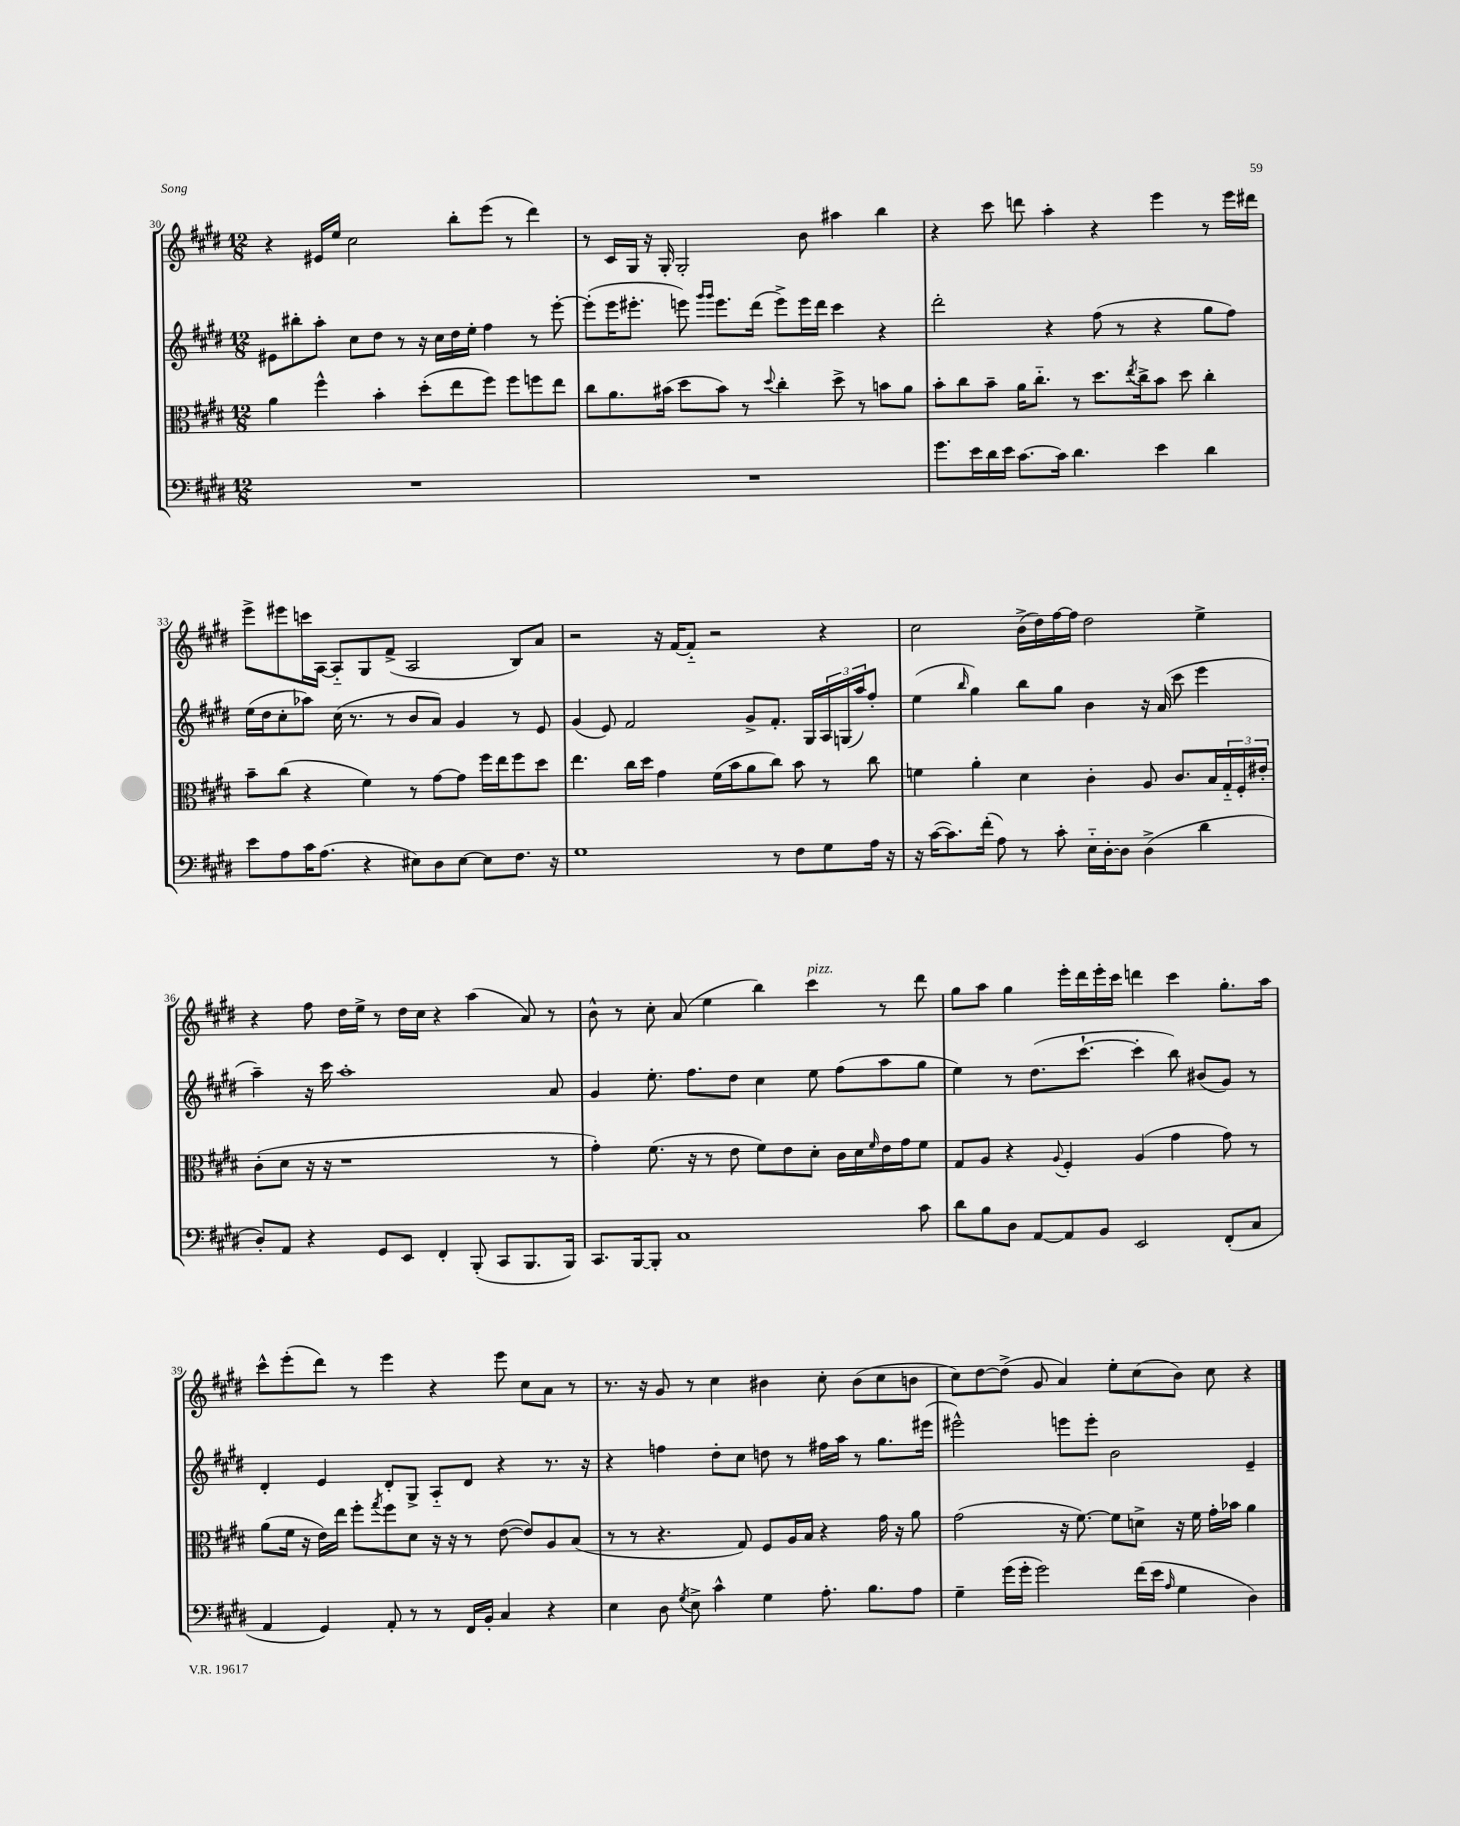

**kern	**kern	**kern	**kern
*staff4	*staff3	*staff2	*staff1
*clefF4	*clefC3	*clefG2	*clefG2
*k[f#c#g#d#]	*k[f#c#g#d#]	*k[f#c#g#d#]	*k[f#c#g#d#]
*M12/8	*M12/8	*M12/8	*M12/8
1.r	4a	8e#	4r
.	.	8bb#'	.
.	4ff#^^	8aa'	16e#
.	.	.	16ee
.	.	8cc#	2cc#
.	4b'	8dd#	.
.	.	8r	.
.	(8dd#'	16r	.
.	.	16cc#	.
.	8ee	16dd#	8bb'
.	.	16ee'	.
.	8ff#)	4ff#	(8eee
.	8ff#	.	8r
.	8ff	8r	4ddd#)
.	8ee	[8eee'	.
=	=	=	=
1.r	8cc#	(8eee']	8r
.	8.a	16eee	16c#
.	.	8.eee#'	16G#
.	.	.	16r
.	(16b#	.	16G#'
.	8dd#	8eee)	2G#'
.	.	16qqggg#	.
.	.	16qqggg#	.
.	8b#)	8.eee	.
.	8r	.	.
.	.	(16ddd#	.
.	8qqdd#	.	.
.	4cc#'	8eee^)	.
.	.	16eee	8b
.	.	16ddd#	.
.	8dd#^	4ccc#	4aa#
.	8r	.	.
.	8b	4r	4bb
.	8a	.	.
=	=	=	=
8.g#	8b'	2ddd#'	4r
.	8cc#	.	.
16e	.	.	.
16d#	8b~	.	8ccc#
16e	.	.	.
[8.c#	16a	.	8ddd
.	8.cc#'~	.	.
.	.	4r	4aa'
16c#]	.	.	.
4.d#	8r	.	.
.	8.dd#	(8ff#	4r
.	.	8r	.
.	8qee	.	.
.	16cc#^	.	.
4e	8b	4r	4eee
.	8dd#	.	.
4d#	4cc#'	8gg#	8r
.	.	8ff#)	16eee
.	.	.	16ddd#
=	=	=	=
8e	8b~	(16ee	8eee^
.	.	16dd#	.
8A	(8cc#	8cc#'	8eee#
16c#	4r	8aa-)	16ccc
(8.A	.	.	[16A
.	.	(16cc#	8A'~]
.	.	8.r	.
4r	4f#)	.	8G#
.	.	8r	(8f#^
8E#)	8r	8b	2A
8D#	[8g#	8a)	.
[8E#	8g#]	4g#	.
8E#]	16ff#	.	.
.	16ee	.	.
8.F#	8ff#	8r	8B)
.	8dd#	8e	8a
16r	.	.	.
=	=	=	=
1G#	4.ee	(4g#	2r
.	.	8e)	.
.	16cc#	2f#	.
.	16dd#	.	.
.	4g#	.	16r
.	.	.	[16f#
.	.	.	8f#'~]
.	(16f#	.	2r
.	16b	.	.
.	8a	8g#^	.
8r	8cc#)	8.f#'	.
8F#	8b	.	.
.	.	16G#	.
8G#	8r	24A	4r
.	.	(24G	.
.	.	24aa)	.
16A	8cc#	8ff#'	.
16r	.	.	.
=	=	=	=
16r	4f	(4ee	2cc#
([16c#	.	.	.
8.c#])	.	.	.
.	.	16qqbb	.
.	4a'	4gg#)	.
(16f#'	.	.	.
8A)	.	.	.
8r	4d#	8bb	(16b^
.	.	.	16dd#)
8c#'	.	8gg#	[16ff#
.	.	.	16ff#]
16E'~	4c#'	4b	2dd#
[16D#'	.	.	.
8D#]	.	.	.
(4D#^	8A	16r	.
.	.	(16a	.
.	8.c#	8ccc#	.
4d#	.	4eee	4ee^
.	16B	.	.
.	24G#'~	.	.
.	24F#'	.	.
.	24e#'	.	.
=	=	=	=
8D#')	(8c#'	4aa~)	4r
8AA	8d#	.	.
4r	16r	16r	8ff#
.	16r	16ccc#	.
.	1r	1aa'	16dd#
.	.	.	16ee^
8GG#	.	.	8r
8EE	.	.	16dd#
.	.	.	16cc#
4FF#'	.	.	4r
(8BBB'	.	.	(4aa
8CC#	.	.	.
8.BBB	.	.	8a)
.	8r	8a	8r
16BBB)	.	.	.
=	=	=	=
8.CC#	4g#')	4g#	8b^^
.	.	.	8r
[16BBB	.	.	.
8BBB']	(8.f#	8.ee'	8cc#'
1C#	.	.	(8a
.	16r	8.ff#	.
.	8r	.	4ee
.	8e	8dd#	.
.	8f#)	4cc#	4bb)
.	8e	.	.
.	8d#'	8ee	4ccc#
.	16c#	(8ff#	.
.	16d#	.	.
.	16qqf#	.	.
.	16e	8aa	8r
.	16g#	.	.
8c#	8f#	8gg#	8ddd#
=	=	=	=
8d#	8G#	4ee)	8gg#
8B	8A	.	8aa
8D#	4r	8r	4gg#
[8AA	.	(8.dd#	.
.	8qqA	.	.
8AA]	4F#'	.	16eee'
.	.	[8.ccc#`	16ddd#
8BB	.	.	16eee'
.	.	.	16ccc#
2EE	(4A	4ccc#']	4ddd
.	4g#	8bb)	4ccc#
.	.	(8b#	.
(8FF#'	8g#)	8g#)	8.gg#'
8C#	8r	8r	.
.	.	.	16aa
=	=	=	=
4AA	(8a	4d#'	8ccc#^^
.	16f#	.	(8eee'
.	16r	.	.
4GG#)	16e)	4e	8ddd#)
.	16ee	.	.
.	8ff#'	.	8r
.	8qgg#	.	.
8AA'	8ff#	8d#'	4eee
8r	8d#	8G#^	.
8r	16r	8A'~	4r
.	16r	.	.
16FF#	8r	8d#	.
16BB'	.	.	.
4C#	([8e	4r	8eee
.	8e])	.	8cc#
4r	8A	8.r	8a
.	(8B	.	8r
.	.	16r	.
=	=	=	=
4E	8r	4r	8.r
.	8r	.	.
.	.	.	16r
8D#	4.r	4ff	8g#
8qG#	.	.	.
8E^	.	.	8r
4c#^^	.	8dd#'	4cc#
.	8G#)	8cc#	.
4G#	8F#	8dd	4b#
.	16A	8r	.
.	16B	.	.
8.A'	4r	16ff#	8cc#'
.	.	16aa	.
.	.	8r	(8b#
8.B	.	.	.
.	16g#	8.gg#	8cc#
.	16r	.	.
8A	8a	.	8b
.	.	(16eee#	.
=	=	=	=
4G#~	(2g#	2eee#^^)	8cc#)
.	.	.	[8dd#
(16g#	.	.	(8dd#^]
16g#'	.	.	.
2g#)	.	.	8g#
.	16r	8eee	4a)
.	[8.f#)	.	.
.	.	8eee'	.
.	8f#]	2b	8ee'
(16f#	8d^	.	(8cc#
16e	.	.	.
16qqA	.	.	.
4G#	16r	.	8b)
.	16f#	.	.
.	16g#'	.	8cc#
.	16b-	.	.
4D#)	4a	4e~	4r
==	==	==	==
*-	*-	*-	*-
